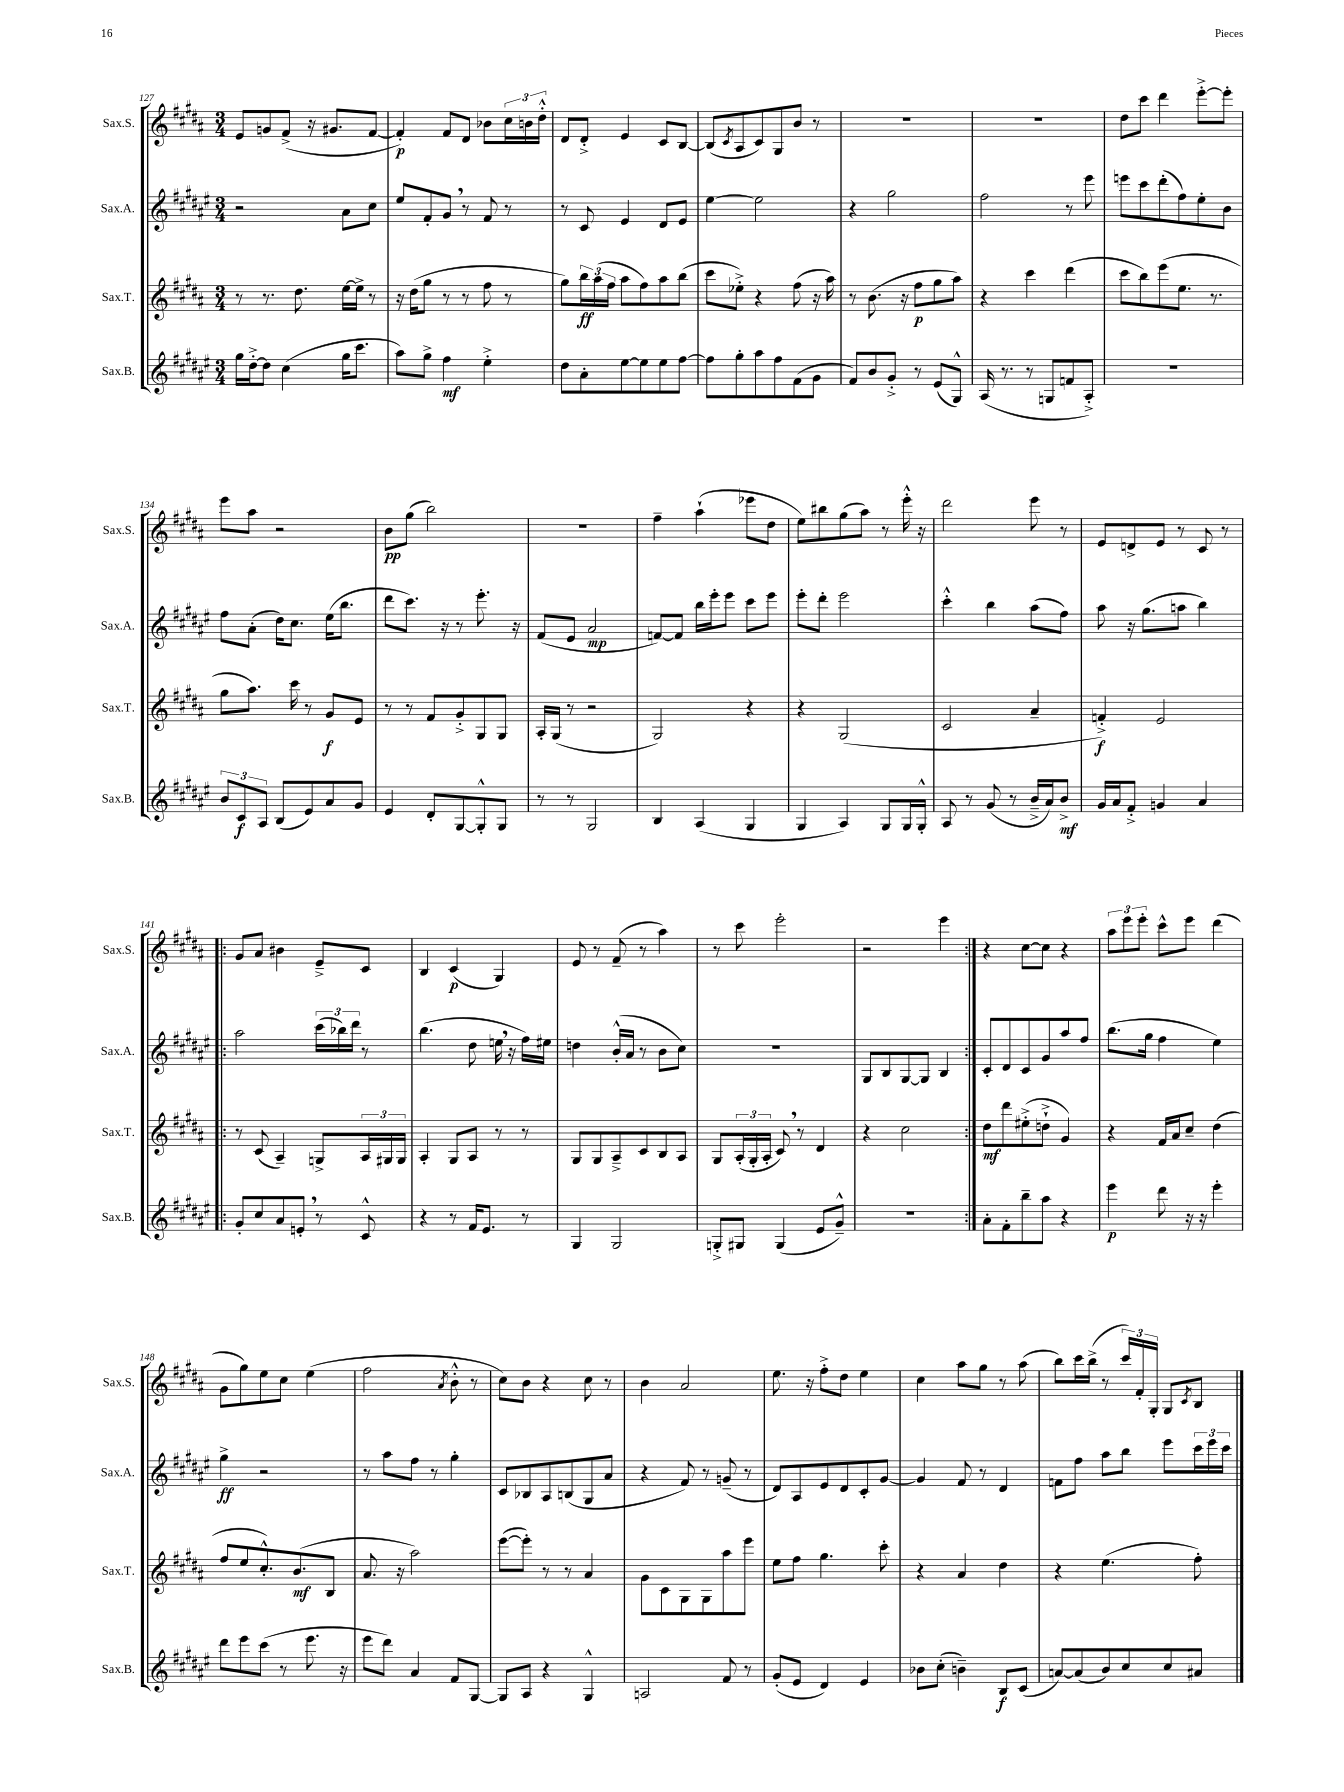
<<
\new StaffGroup <<
\new Staff = "s0" \with { instrumentName = "Sax.S." shortInstrumentName = "Sax.S." } {
    \clef treble \key b \major \numericTimeSignature \time 3/4
    e'8 g'8 fis'8->( r16 gis'8. fis'8~ |
    fis'4-.\p) fis'8 dis'8 bes'8 \tuplet 3/2 { cis''16 b'16 dis''16-.-^ } |
    dis'8 dis'8-.-> e'4 cis'8 b8~ |
    b8( \acciaccatura { cis'8 } ais8 cis'8) gis8 b'8 r8 |
    R2. |
    R2. |
    dis''8 cis'''8 dis'''4 e'''8~-.-> e'''8-. |
    e'''8 ais''8 r2 |
    b'8\pp gis''8( b''2) |
    R2. |
    fis''4-- ais''4-!( ees'''8 dis''8 |
    e''8) bis''8 gis''8( ais''8) r8 e'''16-.-^ r16 |
    dis'''2 e'''8 r8 |
    e'8 d'8-> e'8 r8 cis'8 r8 |
    \repeat volta 2 { gis'8 ais'8 bis'4 e'8---> cis'8 |
    b4 cis'4\p( gis4) |
    e'8 r8 fis'8--( r8 ais''4) |
    r8 cis'''8 e'''2-. |
    r2 e'''4 | }
    r4 cis''8~ cis''8 r4 |
    \tuplet 3/2 { ais''8 e'''8 e'''8-. } cis'''8-^ e'''8 dis'''4( |
    gis'8 gis''8) e''8 cis''8 e''4( |
    fis''2 \acciaccatura { ais'8 } b'8-.-^ r8 |
    cis''8) b'8 r4 cis''8 r8 |
    b'4 ais'2 |
    e''8. r16 fis''8-.-> dis''8 e''4 |
    cis''4 ais''8 gis''8 r8 ais''8( |
    b''8) cis'''16 b''16->( r8 \tuplet 3/2 { cis'''16) fis'16-. gis16-. } gis8 \acciaccatura { cis'8 } b8 \bar "|." |
}
\new Staff = "s1" \with { instrumentName = "Sax.A." shortInstrumentName = "Sax.A." } {
    \clef treble \key fis \major \numericTimeSignature \time 3/4
    r2 ais'8 cis''8 |
    eis''8 fis'8-. gis'8 \breathe r8 fis'8 r8 |
    r8 cis'8 eis'4 dis'8 eis'8 |
    eis''4~ eis''2 |
    r4 gis''2 |
    fis''2 r8 eis'''8 |
    e'''8 cis'''8 dis'''8-.( fis''8) eis''8-. b'8 |
    fis''8 ais'8-.( dis''16) cis''8. eis''16( b''8. |
    dis'''8 cis'''8.) r16 r8 eis'''8.-. r16 |
    fis'8( eis'8 ais'2\mp |
    f'8~) f'8 b''16 eis'''16-. eis'''8 cis'''8 eis'''8 |
    eis'''8-. dis'''8-. eis'''2 |
    cis'''4-.-^ b''4 ais''8( fis''8) |
    ais''8 r16 gis''8.( a''8 b''4) |
    \repeat volta 2 { ais''2 \tuplet 3/2 { cis'''16( bes''16) dis'''16 } r8 |
    b''4.( dis''8 e''16 \breathe r16 fis''16) eis''16 |
    d''4 b'16-.-^( ais'16 r8 b'8 cis''8) |
    R2. |
    gis8 b8 gis8~ gis8 b4 | }
    cis'8-. dis'8 cis'8 gis'8 ais''8 fis''8 |
    b''8.( gis''16 fis''4 eis''4) |
    gis''4->\ff r2 |
    r8 ais''8 fis''8 r8 gis''4-. |
    cis'8 bes8 ais8 b8( gis8 ais'8 |
    r4 fis'8) r8 g'8--( r8 |
    dis'8) ais8 eis'8 dis'8 cis'8-. gis'8~ |
    gis'4 fis'8 r8 dis'4 |
    f'8 fis''8 ais''8 b''8 eis'''8 \tuplet 3/2 { cis'''16 eis'''16 cis'''16 } \bar "|." |
}
\new Staff = "s2" \with { instrumentName = "Sax.T." shortInstrumentName = "Sax.T." } {
    \clef treble \key b \major \numericTimeSignature \time 3/4
    r8 r8. dis''8. e''16~ e''16-> r8 |
    r16 dis''16( gis''8 r8 r8 fis''8 r8 |
    gis''8) \tuplet 3/2 { b''16\ff ais''16( fis''16 } ais''8 fis''8) ais''8 b''8( |
    cis'''8 ees''8-.->) r4 fis''8( r16 ais''16) |
    r8 b'8.( r16 fis''8\p gis''8 ais''8) |
    r4 cis'''4 dis'''4( |
    cis'''8 b''8) e'''8( e''8. r8. |
    gis''8 ais''8.) cis'''16 r8 gis'8\f e'8 |
    r8 r8 fis'8 gis'8-.-> gis8 gis8 |
    ais16-. gis16( r8 r2 |
    gis2) r4 |
    r4 gis2( |
    cis'2 ais'4-- |
    f'4-.->\f) e'2 |
    \repeat volta 2 { r8 cis'8( ais4--) g8-> \tuplet 3/2 { ais16 gis16 gis16 } |
    ais4-. gis8 ais8 r8 r8 |
    gis8 gis8 ais8---> cis'8 b8 ais8 |
    gis8 \tuplet 3/2 { ais16-.( gis16-. ais16-. } cis'8) \breathe r8 dis'4 |
    r4 cis''2 | }
    dis''8\mf dis'''8 eis''8-.->( d''8-!-> gis'4) |
    r4 fis'16 ais'16 cis''8-- dis''4( |
    fis''8 e''8 cis''8.-.-^) b'8.\mf( b8 |
    ais'8. r16 ais''2) |
    e'''8~( e'''8-.) r8 r8 ais'4 |
    gis'8 cis'8 gis8 gis8 ais''8 e'''8 |
    e''8 fis''8 gis''4. cis'''8-. |
    r4 ais'4 dis''4 |
    r4 e''4.( fis''8-.) \bar "|." |
}
\new Staff = "s3" \with { instrumentName = "Sax.B." shortInstrumentName = "Sax.B." } {
    \clef treble \key fis \major \numericTimeSignature \time 3/4
    gis''16 dis''16~-.-> dis''8 cis''4( gis''16 cis'''8. |
    ais''8) gis''8-> fis''4\mf eis''4-.-> |
    dis''8 ais'8-. eis''8~ eis''8 eis''8 fis''8~ |
    fis''8 gis''8-. ais''8 fis''8 fis'8( gis'8 |
    fis'8) b'8 gis'8-.-> r8 eis'8( gis8-^) |
    ais16( r8. r8 g8 f'8 ais8-.->) |
    R2. |
    \tuplet 3/2 { b'8 cis'8\f ais8 } b8( eis'8) ais'8 gis'8 |
    eis'4 dis'8-. gis8~ gis8-.-^ gis8 |
    r8 r8 gis2 |
    b4 ais4( gis4 |
    gis4 ais4) gis8 gis16 gis16-.-^ |
    ais8 r8 gis'8( r8 b'16---> ais'16) b'8->\mf |
    gis'16 ais'16 fis'8-.-> g'4 ais'4 |
    \repeat volta 2 { gis'8-. cis''8 ais'8 e'8-. \breathe r8 cis'8-^ |
    r4 r8 fis'16 eis'8. r8 |
    gis4 gis2 |
    g8-.-> gis8 gis4( eis'8 gis'8---^) |
    R2. | }
    ais'8-. fis'8-. b''8-- ais''8 r4 |
    eis'''4\p dis'''8 r16 r16 eis'''4-. |
    dis'''8 eis'''8 cis'''8( r8 eis'''8. r16 |
    eis'''8 dis'''8) ais'4 fis'8 gis8~ |
    gis8 ais8 r4 gis4-^ |
    a2 fis'8 r8 |
    gis'8-.( eis'8 dis'4) eis'4 |
    bes'8 cis''8-.( b'4--) b8\f cis'8( |
    a'8~) a'8( b'8) cis''8 cis''8 ais'8 \bar "|." |
}
>>
>>
\layout { \context { \Score currentBarNumber = #127 } }
